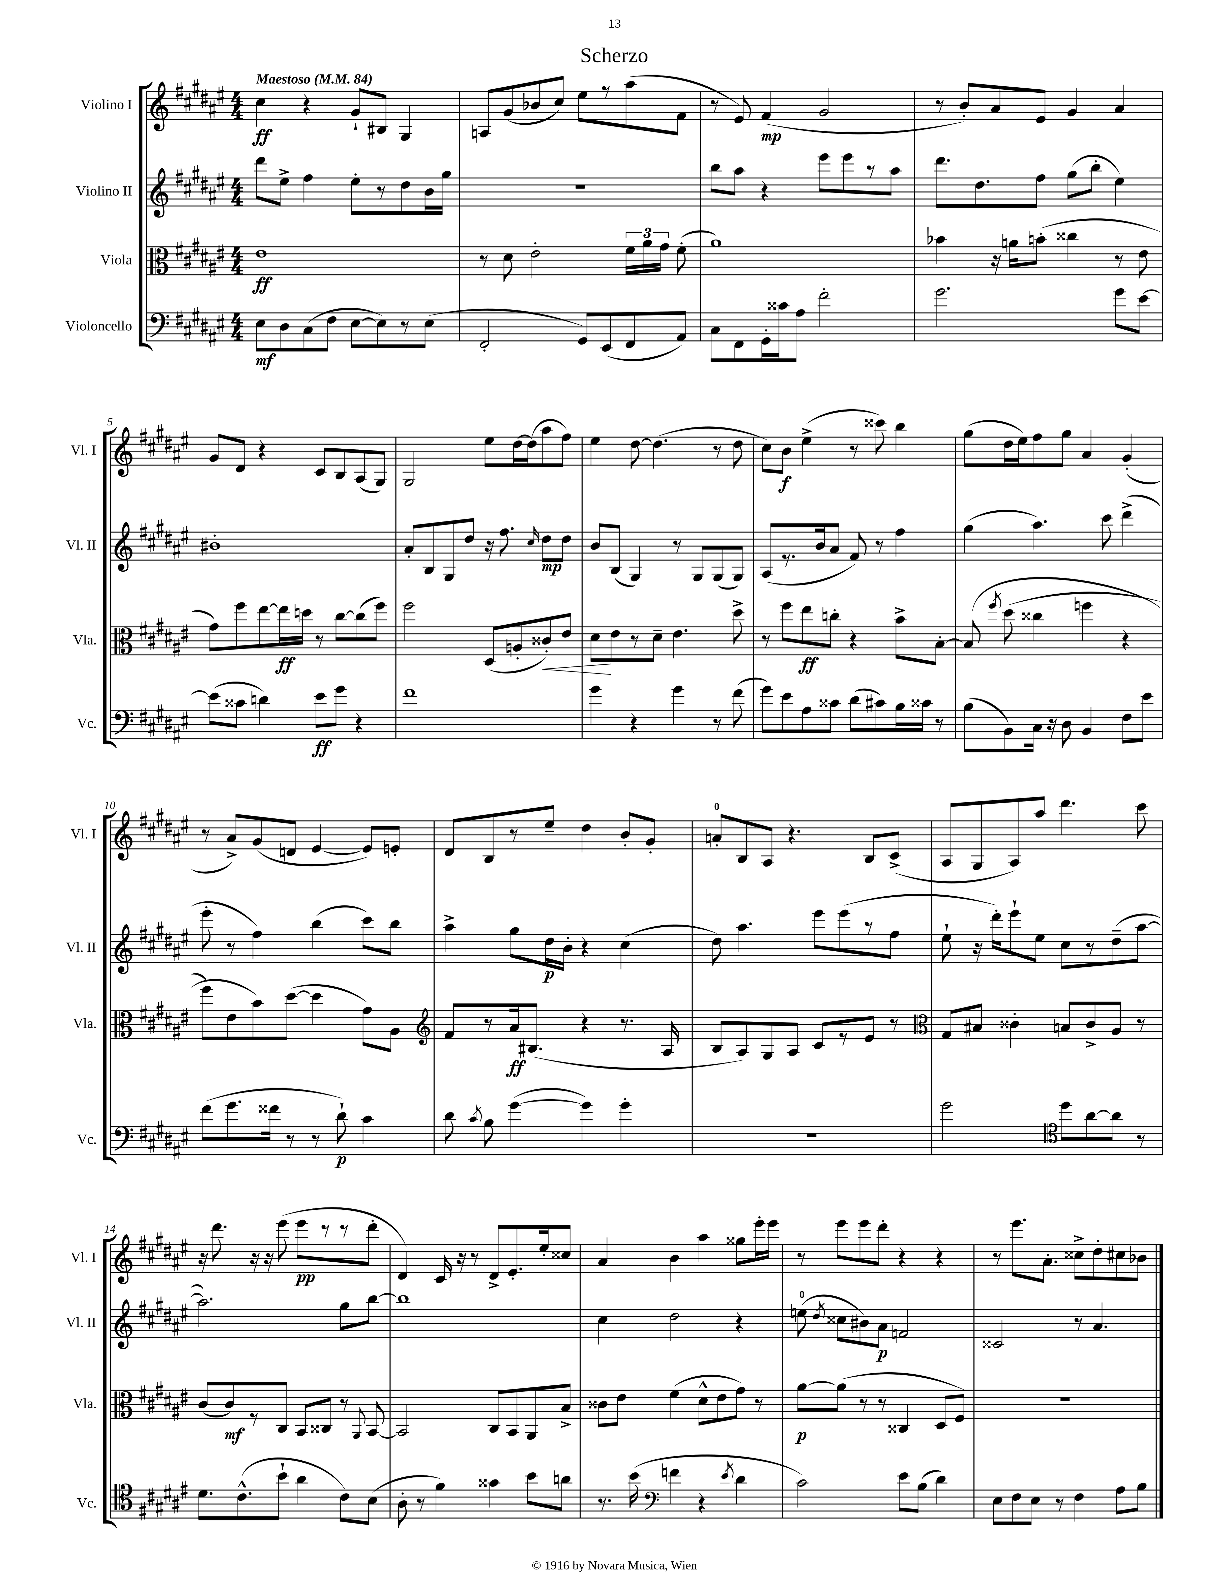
\header { title = "Scherzo" }
<<
\new StaffGroup <<
\new Staff = "s0" \with { instrumentName = "Violino I" shortInstrumentName = "Vl. I" } {
    \clef treble \key fis \major \numericTimeSignature \time 4/4 \tempo "Maestoso" 4 = 84
    \autoBeamOff cis''4\ff r4 gis'8[-! bis8] gis4 |
    a8[ gis'8( bes'8 cis''8]) eis''8[ r8 ais''8( fis'8] |
    r8 eis'8) fis'4\mp( gis'2 |
    r8 b'8[-.) ais'8 eis'8] gis'4 ais'4 |
    gis'8[ dis'8] r4 cis'8[ b8 ais8( gis8]) |
    gis2 eis''8[ dis''16~ dis''16( ais''8 fis''8]) |
    eis''4 dis''8~ dis''4.( r8 dis''8 |
    cis''8[) b'8]\f eis''4->( r8 cisis'''8) b''4 |
    gis''8[( dis''16 eis''16) fis''8 gis''8] ais'4 gis'4-.( |
    r8 ais'8[->) gis'8( d'8] eis'4~ eis'8[) e'8]-. |
    dis'8[ b8 r8 eis''8]-- dis''4 b'8[-. gis'8]-. |
    a'8[-0-. b8 ais8] r4. b8[ cis'8]->( |
    ais8[ gis8 ais8) ais''8] dis'''4. cis'''8 |
    r16 dis'''8. r16 r16 eis'''8( eis'''8[\pp r8 r8 dis'''8]-. |
    dis'4) cis'16 r16 r8 dis'8[-> eis'8.-. eis''16-. cisis''8] |
    ais'4 b'4 ais''4 gisis''8[ eis'''16-. eis'''16] |
    r8 eis'''8[ eis'''8 dis'''8]-. r4 r4 |
    r8 eis'''8.[ ais'8.]-. cisis''8[-> dis''8-. cis''8 bes'8] \bar "|." |
}
\new Staff = "s1" \with { instrumentName = "Violino II" shortInstrumentName = "Vl. II" } {
    \clef treble \key fis \major \numericTimeSignature \time 4/4
    \autoBeamOff dis'''8[ eis''8]-> fis''4 eis''8[-. r8 dis''8 b'16 gis''16] |
    r1 |
    b''8[ ais''8] r4 eis'''8[ eis'''8 r8 ais''8] |
    dis'''8.[ dis''8. fis''8] gis''8[( b''8]-. eis''4) |
    bis'1-. |
    ais'8[-. b8 gis8 dis''8] r16 fis''8. \grace { cis''16 } dis''8[\mp dis''8] |
    b'8[ b8]( gis4) r8 gis8[ gis8( gis8]) |
    ais8[( r8. b'16 ais'8] fis'8) r8 fis''4 |
    gis''4( ais''4.) cis'''8 dis'''4->( |
    eis'''8-. r8 fis''4) b''4( cis'''8[) b''8] |
    ais''4-> gis''8[ dis''16\p b'16]-. r4 cis''4( |
    dis''8) ais''4. eis'''8[ eis'''8( r8 fis''8] |
    eis''8-! r16 dis'''16[-.) eis'''8-! eis''8] cis''8[ r8 dis''8--( ais''8]~ |
    ais''2.) gis''8[ b''8]~ |
    b''1 |
    cis''4 dis''2 r4 |
    e''8-0( \acciaccatura { dis''8 } cisis''8[ bis'8) ais'8]\p f'2 |
    cisis'2 r8 ais'4. \bar "|." |
}
\new Staff = "s2" \with { instrumentName = "Viola" shortInstrumentName = "Vla." } {
    \clef alto \key fis \major \numericTimeSignature \time 4/4
    \autoBeamOff eis'1\ff |
    r8 dis'8 eis'2-. \tuplet 3/2 { fis'16[ ais'16 gis'16] } fis'8-.( |
    ais'1) |
    bes'4 r16 a'16[ b'8]-.( cisis''4 r8 eis'8 |
    gis'8[) fis''8 eis''8~ eis''16\ff d''16] r8 cis''8[~ cis''8( fis''8]) |
    fis''2 dis8[( a8-. cisis'8-.\<) eis'8] |
    dis'8[\! eis'8 r8 dis'8]-- eis'4. dis''8-> |
    r8 fis''8[ eis''8\ff c''8]-. r4 b'8[-> b8]~-. |
    b8\( \acciaccatura { fis''8 } dis''8( cisis''4 f''4 r4 |
    fis''8[) eis'8 b'8\) dis''8]~( dis''4 gis'8[) ais8] |
    \clef treble fis'8[ r8 ais'16\ff bis8.]( r4 r8. ais16 |
    b8[ ais8) gis8 ais8] cis'8[ r8 eis'8] r8 |
    \clef alto gis8[ bis8] cisis'4-. b8[ cisis'8-> ais8] r8 |
    cis'8[( cis'8\mf) r8 cis8] b,8[ cisis8] r8 \appoggiatura { ais,8 } b,8~ |
    b,2 cis8[ b,8 ais,8 b8]-> |
    cisis'8[ eis'8] fis'4( dis'8[-^ eis'8 gis'8]) r8 |
    ais'8[~\p ais'8]( r8 r8 cisis4 dis8[ fis8]) |
    R1 \bar "|." |
}
\new Staff = "s3" \with { instrumentName = "Violoncello" shortInstrumentName = "Vc." } {
    \clef bass \key fis \major \numericTimeSignature \time 4/4
    \autoBeamOff eis8[\mf dis8 cis8( fis8] eis8[~ eis8) r8 eis8]( |
    fis,2-. gis,8[) eis,8( fis,8 ais,8]) |
    cis8[ fis,8 gis,16-. cisis'16 ais8] fis'2-. |
    gis'2. gis'8[ eis'8]~ |
    eis'8[( cisis'8] d'4) eis'8[\ff gis'8] r4 |
    fis'1 |
    gis'4 r4 gis'4 r8 fis'8( |
    gis'8[) eis'8 ais8 cisis'8] dis'8[( cis'8) b16 cisis'16] r8 |
    b8[( b,8) cis16] r16 dis8 b,4 fis8[ eis'8] |
    fis'8[( gis'8. fisis'16] r8 r8 dis'8-!\p) cis'4 |
    dis'8 \acciaccatura { cis'8 } b8 gis'4~( gis'4) gis'4-. |
    R1 |
    gis'2 \clef tenor dis''8[ ais'8~ ais'8] r8 |
    dis'8.[ cis'8.-^( b'8]-! ais'4 cis'8[) b8]( |
    ais8-. r8 fis'4) gisis'4 b'8[ a'8] |
    r8. b'16( \clef bass f'4 r4 \acciaccatura { eis'8 } dis'4 |
    cis'2) eis'8[ b8]( dis'4) |
    eis8[ fis8 eis8] r8 fis4 ais8[ b8] \bar "|." |
}
>>
>>
